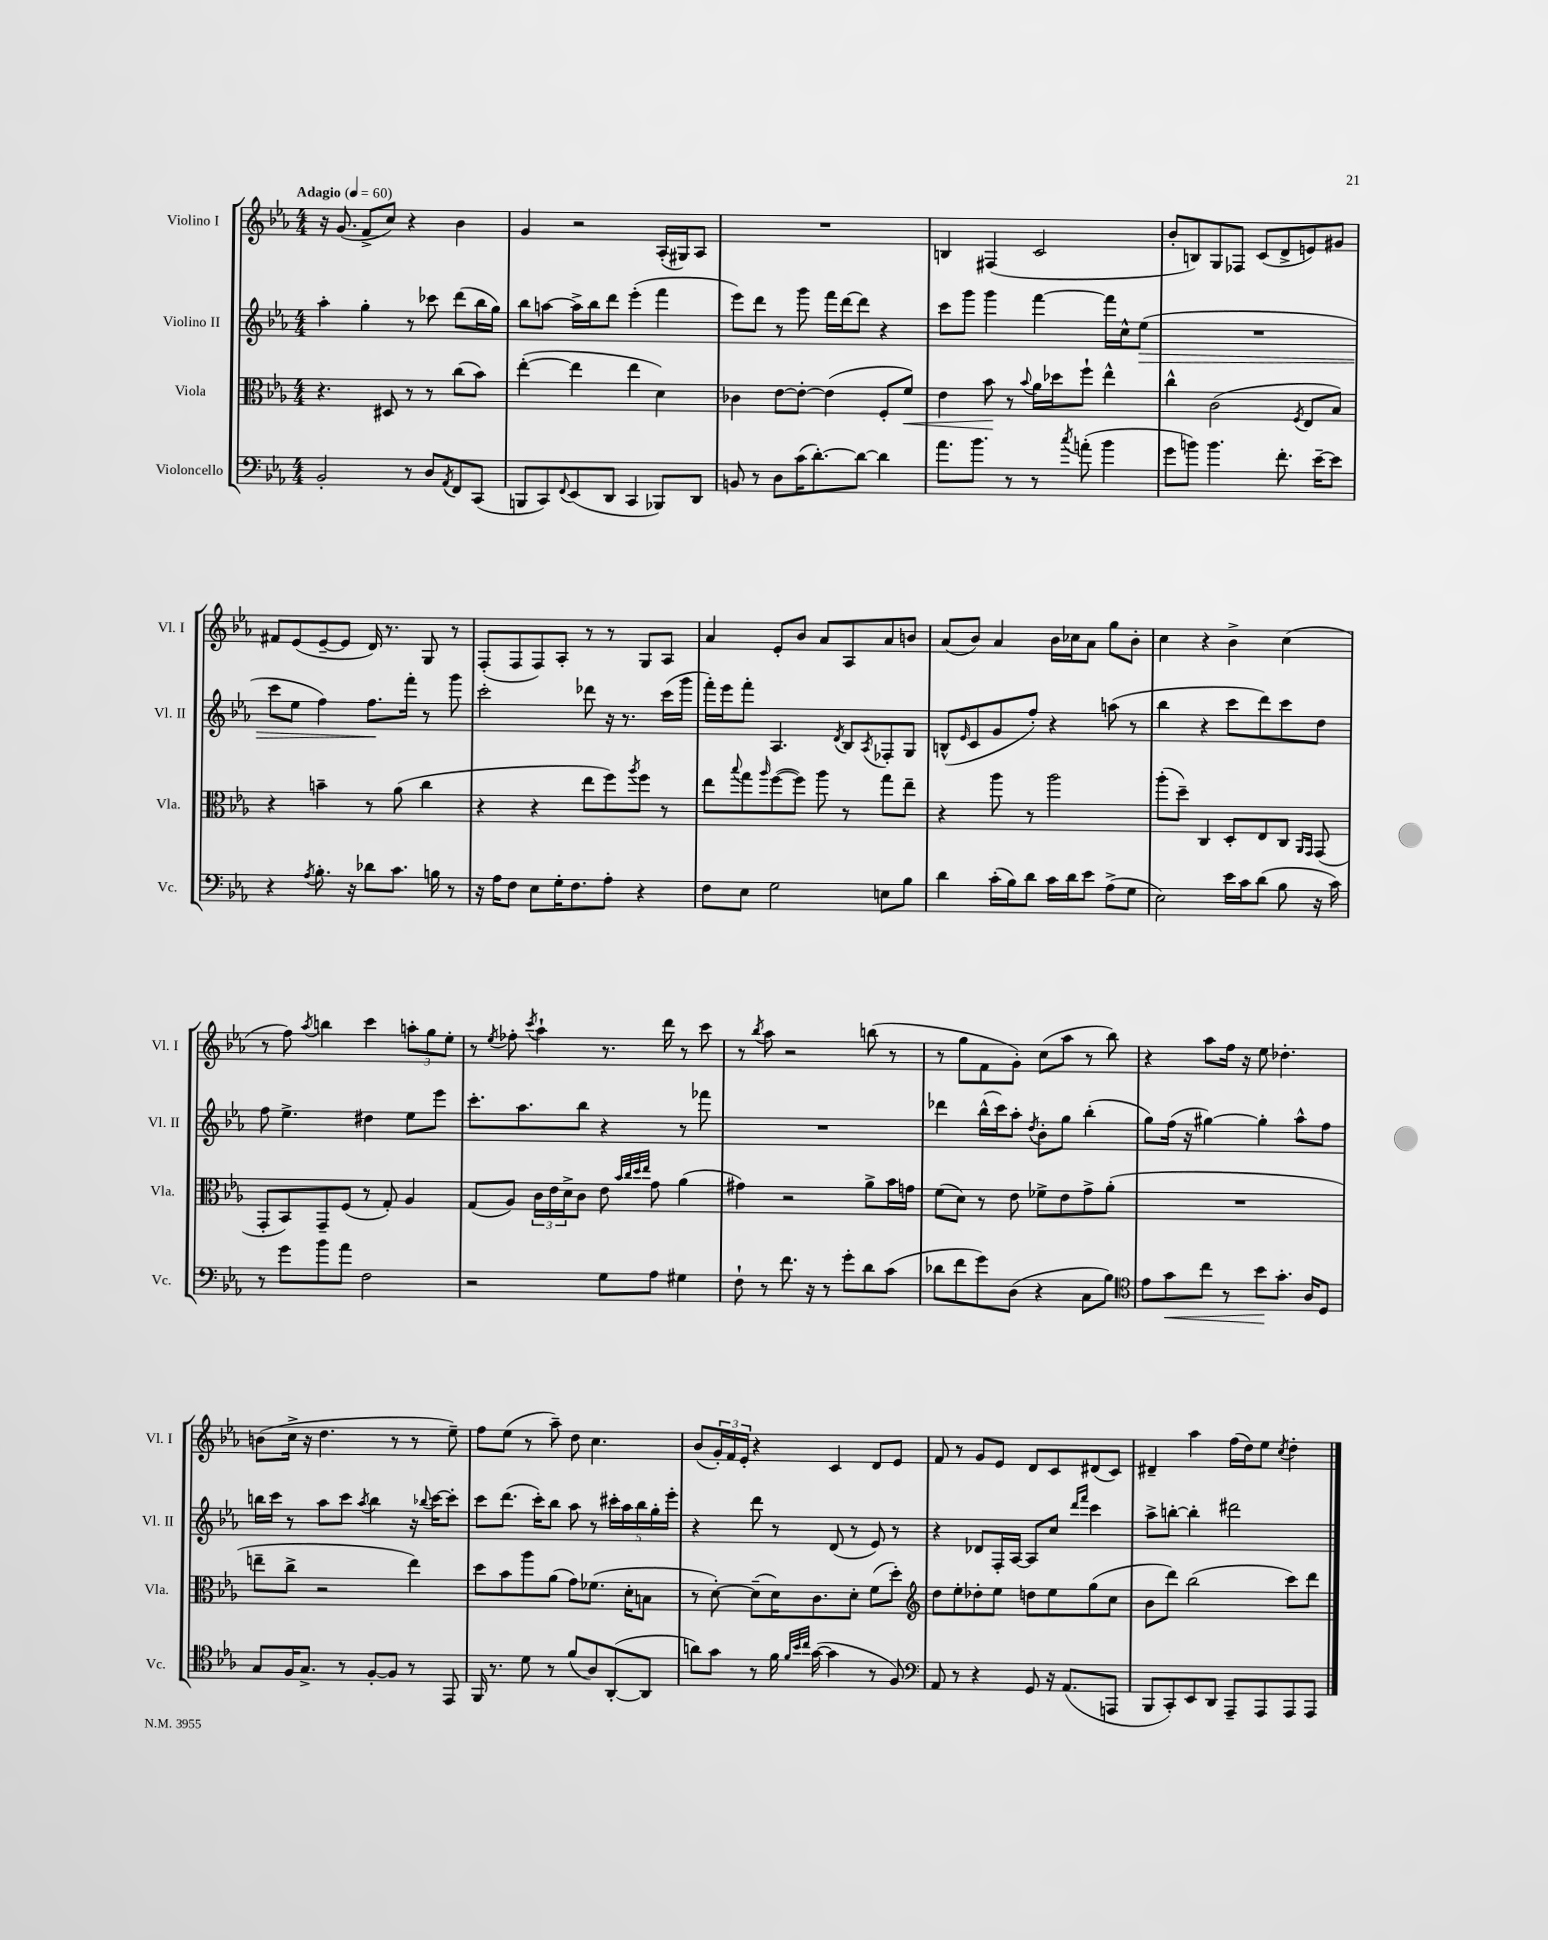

**kern	**dynam	**kern	**dynam	**kern	**dynam	**kern
*part4	*part4	*part3	*part3	*part2	*part2	*part1
*staff4	*staff4	*staff3	*staff3	*staff2	*staff2	*staff1
*I"Violoncello	*	*I"Viola	*	*I"Violino II	*	*I"Violino I
*I'Vc.	*	*I'Vla.	*	*I'Vl. II	*	*I'Vl. I
*clefF4	*	*clefC3	*	*clefG2	*	*clefG2
*k[b-e-a-]	*	*k[b-e-a-]	*	*k[b-e-a-]	*	*k[b-e-a-]
*M4/4	*	*M4/4	*	*M4/4	*	*M4/4
*MM60	*	*MM60	*	*MM60	*	*MM60
=1	=1	=1	=1	=1	=1	=1
!	!	!	!	!	!	!LO:TX:a:B:t=Adagio
2BB-'/	.	4.r	.	4aa-'\	.	16r
.	.	.	.	.	.	(8.g/
.	.	.	.	4gg'\	.	8f^/L
.	.	8D#X/	.	.	.	8cc/J)
8r	.	8r	.	8r	.	4r
8D/L	.	8r	.	8ccc-X\	.	.
8qAA-/	.	.	.	.	.	.
8FF/	.	(8cc\L	.	(8ddd\L	.	4b-\
(8CC/J	.	8b-\J)	.	16bb-\L	.	.
.	.	.	.	16gg\JJ)	.	.
=2	=2	=2	=2	=2	=2	=2
8BBBn/L	.	([4ee-'\	.	8bb-\L	.	4g/
8CC/)	.	.	.	[8aan\J	.	.
8qqFF/	.	.	.	.	.	.
(8EE-/	.	4ee-\]	.	16aa^\LL]	.	2r
.	.	.	.	16bb-\J	.	.
8DD/J	.	.	.	8ddd\J	.	.
4CC/	.	4ee-\	.	(4eee-'\	.	.
8BBB-X/L)	.	4d\)	.	4fff\	.	(16A-'/LL
.	.	.	.	.	.	16G#X/J)
8DD/J	.	.	.	.	.	8A-/J
=3	=3	=3	=3	=3	=3	=3
8BBn/	.	4c-X\	.	8eee-\L)	.	1r
8r	.	.	.	8ddd\J	.	.
8D\L	.	[8e-\L	.	8r	.	.
(16c\K	.	8e-'\J_	.	8ggg\	.	.
[8.d'\)	.	.	.	.	.	.
.	.	(4e-\]	.	16fff\LL	.	.
.	.	.	.	[16ddd\J	.	.
8d\J_	.	.	.	8ddd\J]	.	.
4d\]	.	8F'/L	.	4r	.	.
!	!	!	!LO:HP:b	!	!	!
.	.	8f/J)	<	.	.	.
=4	=4	=4	=4	=4	=4	=4
8.a-\L	.	4e-\	.	8ccc\L	.	4Bn/
.	.	.	.	8ggg\J	.	.
8.b-\J	.	.	.	.	.	.
.	.	8b-\	.	4ggg\	.	(4F#X/
8r	.	8r	[	.	.	.
.	.	8qqb-/	.	.	.	.
8r	.	16a-\LL	.	[4fff\	.	2c/
.	.	16dd-X\J	.	.	.	.
8qcc/	.	.	.	.	.	.
(8an'\	.	8ff`\J	.	.	.	.
4b-\	.	4ee-^^\	.	16fff\LL]	.	.
.	.	.	.	16cc^^\J	.	.
!	!	!	!	!	!LO:HP:b	!
.	.	.	.	(8ee-\J	>	.
=5	=5	=5	=5	=5	=5	=5
8g\L	.	4cc^^\	.	1r	.	8b-'/L
8bn\J)	.	.	.	.	.	8Bn/)
4.b\	.	(2c\	.	.	.	8G/
.	.	.	.	.	.	8F-X/J
.	.	.	.	.	.	(8c/L
8.f'\	.	.	.	.	.	8d^/
.	.	8qF/	.	.	.	.
.	.	8E-/L	.	.	.	8en/)
[16e-~\KL	.	.	.	.	.	.
8e-\J]	.	8B-/J)	.	.	.	8g#X/J
!!LO:LB:g=z
=6	=6	=6	=6	=6	=6	=6
4r	.	4r	.	8ccc\L	.	8f#X/L
.	.	.	.	8ee-\J	.	(8e-/
8qA-/	.	.	.	.	.	.
8.B-'\	.	4bn~\	.	4ff\)	.	[8e-~/
.	.	.	.	.	.	8e-/J]
16r	.	.	.	.	.	.
8d-X\L	.	8r	.	8.ff\L	.	16d/)
.	.	.	.	.	.	8.r
8.c\J	.	(8a-\	.	.	.	.
.	.	.	.	16fff'\Jk	]	.
.	.	4cc\	.	8r	.	8G/
16Bn\	.	.	.	.	.	.
8r	.	.	.	8ggg\	.	8r
=7	=7	=7	=7	=7	=7	=7
16r	.	4r	.	2ccc'\	.	(8F'/L
16A-\KL	.	.	.	.	.	.
8F\J	.	.	.	.	.	8F/
8E-\L	.	4r	.	.	.	8F/)
16G'\K	.	.	.	.	.	8A-'/J
8.F\	.	.	.	.	.	.
.	.	8ee-\L	.	8ddd-X\	.	8r
8A-'\J	.	8ff\)	.	16r	.	8r
.	.	.	.	8.r	.	.
.	.	8qaa-/	.	.	.	.
4r	.	8ff\J	.	.	.	8G/L
.	.	8r	.	(16ccc\LL	.	8A-/J
.	.	.	.	16ggg\JJ	.	.
=8	=8	=8	=8	=8	=8	=8
8F\L	.	8ee-\L	.	16fff'\LL)	.	4a-/
.	.	.	.	16eee-\J	.	.
.	.	8qqbb-/	.	.	.	.
8E-\J	.	8gg\	.	8fff'\J	.	.
.	.	16qqaa-/	.	.	.	.
2G\	.	([8ff\	.	4.A-/	.	8e-'/L
.	.	8ff\J])	.	.	.	8b-/J
.	.	8aa-\	.	.	.	8a-/L
.	.	.	.	8qd/	.	.
.	.	8r	.	8B-/L	.	8A-/
.	.	.	.	8qA-/	.	.
8En\L	.	8gg\L	.	8F-X'/	.	8a-/
8B-\J	.	8ee-~\J	.	8G/J	.	8bn/J
=9	=9	=9	=9	=9	=9	=9
4d\	.	4r	.	(8Bn^^/L	.	(8a-/L
.	.	.	.	16qqe-/	.	.
.	.	.	.	8c/	.	8b-/J)
(16c'\LL	.	8aa-\	.	8g/	.	4a-/
16B-\J)	.	.	.	.	.	.
8d\J	.	8r	.	8ff'/J)	.	.
16c\LL	.	2aa-\	.	4r	.	16b-\LL
16d\J	.	.	.	.	.	16cc-X\J
8e-\J	.	.	.	.	.	8a-\J
(8A-^\L	.	.	.	(8aan\	.	8gg\L
8G\J	.	.	.	8r	.	8b-'\J
=10	=10	=10	=10	=10	=10	=10
2E-\)	.	(8aa-'\L	.	4bb-\	.	4cc\
.	.	8dd~\J)	.	.	.	.
.	.	4C/	.	4r	.	4r
16e-\LL	.	8D'/L	.	8ccc\L	.	4b-^\
16c\J	.	.	.	.	.	.
(8d\J	.	8E-/	.	8ddd\)	.	.
8B-\	.	8C/J	.	8ccc\	.	(4cc\
.	.	16qqAA-/LL	.	.	.	.
.	.	16qqGG/JJ	.	.	.	.
16r	.	(8GG/	.	8dd\J	.	.
16c\)	.	.	.	.	.	.
!!LO:LB:g=z
=11	=11	=11	=11	=11	=11	=11
8r	.	8GG'/L	.	8ff\	.	8r
8g\L	.	8BB-/)	.	4.ee-^\	.	8ff\)
.	.	.	.	.	.	8qaa-/
8b-\	.	8GG~/	.	.	.	4bbn\
8a-\J	.	(8F/J	.	.	.	.
2F\	.	8r	.	4dd#X\	.	4ccc\
.	.	8G'/)	.	.	.	.
.	.	4A-/	.	8ee-\L	.	12aan'\L
.	.	.	.	.	.	12gg\
.	.	.	.	8eee-\J	.	.
.	.	.	.	.	.	12ee-'\J
=12	=12	=12	=12	=12	=12	=12
2r	.	(8G/L	.	8.ccc'\L	.	8r
.	.	.	.	.	.	8qee-/
.	.	8A-/J)	.	.	.	8ff-X'\
.	.	.	.	8.aa-\	.	.
.	.	.	.	.	.	8qccc/
.	.	24c\LL	.	.	.	4aa-`\
.	.	24e-\	.	.	.	.
.	.	24d^\J	.	.	.	.
.	.	8c\J	.	8bb-\J	.	.
8G\L	.	8e-\	.	4r	.	8.r
.	.	32qqb-/LLL	.	.	.	.
.	.	32qqcc/	.	.	.	.
.	.	32qqdd/	.	.	.	.
.	.	32qqee-/JJJ	.	.	.	.
8A-\J	.	8g\	.	.	.	.
.	.	.	.	.	.	16ddd\
4G#X\	.	(4a-\	.	8r	.	8r
.	.	.	.	8fff-X\	.	8ccc\
=13	=13	=13	=13	=13	=13	=13
8F`\	.	4g#X\)	.	1r	.	8r
.	.	.	.	.	.	8qbb-/
8r	.	.	.	.	.	8aa-\
8.f\	.	2r	.	.	.	2r
16r	.	.	.	.	.	.
8r	.	.	.	.	.	.
8g'\L	.	.	.	.	.	.
8d\	.	8a-^\L	.	.	.	(8bbn\
(8c\J	.	16b-\L	.	.	.	8r
.	.	16gn\JJ	.	.	.	.
=14	=14	=14	=14	=14	=14	=14
8d-X\L	.	(8f\L	.	4ddd-X\	.	8r
8f\	.	8d\J)	.	.	.	8gg\L
8g\)	.	8r	.	(16bb-^^\LL	.	8f\
.	.	.	.	16ccc\J)	.	.
(8D\J	.	8e-\	.	8aa-'\J	.	8g'\J)
.	.	.	.	8qdd/	.	.
4r	.	8f-X^\L	.	8b-'\L	.	(8cc\L
.	.	8e-\	.	8gg\J	.	8aa-\J
8C\L	.	8g^\	.	(4bb-'\	.	8r
8B-\J)	.	(8a-'\J	.	.	.	8bb-\)
=15	=15	=15	=15	=15	=15	=15
*clefC4	*	*	*	*	*	*
8e-\L	.	1r	.	8gg\L)	.	4r
!	!LO:HP:b	!	!	!	!	!
8g\	<	.	.	(16ff\Jk	.	.
.	.	.	.	16r	.	.
8cc\J	.	.	.	[4gg#X\)	.	8aa-\L
8r	.	.	.	.	.	16ff\Jk
.	.	.	.	.	.	16r
8b-\L	.	.	.	4gg#'\]	.	8ee-\
8.g'\J	[	.	.	.	.	4.dd-X'\
.	.	.	.	8aa-^^\L	.	.
16A-/KL	.	.	.	.	.	.
8D/J	.	.	.	8ff\J	.	.
!!LO:LB:g=z
=16	=16	=16	=16	=16	=16	=16
8G/L	.	8een~\L	.	16bbn\LL	.	(8bn\L
.	.	.	.	16ccc\JJ	.	.
16F/K	.	8cc^\J	.	8r	.	16cc^\Jk
8.G^/J	.	.	.	.	.	16r
.	.	2r	.	8aa-\L	.	4.dd\
8r	.	.	.	8ccc\J	.	.
.	.	.	.	8qaa-/	.	.
[8F'/L	.	.	.	4bb\	.	.
8F/J]	.	.	.	.	.	8r
8r	.	4ee\)	.	16r	.	8r
.	.	.	.	8qqbb-X/	.	.
.	.	.	.	[16ccc\KL	.	.
8EE-/	.	.	.	8ccc'\J]	.	8ee-~\)
=17	=17	=17	=17	=17	=17	=17
16FF/	.	8dd\L	.	8ccc\L	.	8ff\L
8.r	.	.	.	.	.	.
.	.	8b-\	.	(8.ddd\J	.	(8ee-\J
8d\	.	8aa-\	.	.	.	8r
.	.	.	.	16ccc'\KL)	.	.
8r	.	(8a-\J	.	8bb-\J	.	8aa-~\)
(8f/L	.	8g\L)	.	8aa-\	.	8dd\
8A-/)	.	(8.f-X\J	.	8r	.	4.cc\
([8AA-'/	.	.	.	20ccc#X'\LL	.	.
.	.	.	.	20aa-\	.	.
.	.	16d'\KL	.	.	.	.
.	.	.	.	20bb-\	.	.
8AA-/J]	.	8Bn\J	.	.	.	.
.	.	.	.	20gg'\	.	.
.	.	.	.	20eee-'\JJ	.	.
=18	=18	=18	=18	=18	=18	=18
8an\L)	.	8r	.	4r	.	(8b-/L
8g\J	.	[8d'\)	.	.	.	24g'/L)
.	.	.	.	.	.	24f/
.	.	.	.	.	.	24e-'/JJ
8r	.	(8d~\L]	.	8ddd\	.	4r
16f\	.	16d\K)	.	8r	.	.
32qqf/LLL	.	.	.	.	.	.
32qqb-/	.	.	.	.	.	.
32qqcc/JJJ	.	.	.	.	.	.
([16g\	.	8.c\	.	.	.	.
4g\]	.	.	.	(8d/	.	4c/
.	.	8d'\J	.	8r	.	.
8r	.	(8f\L	.	8e-/)	.	8d/L
8F/)	.	8dd'\J)	.	8r	.	8e-/J
=19	=19	=19	=19	=19	=19	=19
*clefF4	*	*clefG2	*	*	*	*
8AA-/	.	8dd\L	.	4r	.	8f/
8r	.	8ee-'\	.	.	.	8r
4r	.	8dd-X'\	.	8d-X/L	.	8g/L
.	.	8ee-\J	.	16F'/L	.	8e-/J
.	.	.	.	[16A-/JJ	.	.
8GG/	.	8ddn\L	.	8A-/L]	.	8d/L
16r	.	8ee-\	.	8cc/J	.	8c/
(8.AA-/L	.	.	.	.	.	.
.	.	.	.	16qqddd/LL	.	.
.	.	.	.	16qqfff/JJ	.	.
.	.	(8gg\	.	4ccc\	.	(8d#X/
8AAAn/J	.	8cc\J	.	.	.	8c/J)
=20	=20	=20	=20	=20	=20	=20
8BBB-/L	.	8b-\L	.	8aa-^\L	.	4d#X~/
8CC'/)	.	8ddd\J)	.	[8bbn'\J	.	.
8EE-/	.	(2bb-\	.	4bb'\]	.	4aa-\
8DD/J	.	.	.	.	.	.
8AAA-~/L	.	.	.	2ddd#X\	.	(16ff\LL
.	.	.	.	.	.	16dd\J)
8AAA-/	.	.	.	.	.	8ee-\J
.	.	.	.	.	.	8qcc/
8AAA-/	.	8ccc\L)	.	.	.	4dd'\
8AAA-/J	.	8ddd\J	.	.	.	.
==	==	==	==	==	==	==
*-	*-	*-	*-	*-	*-	*-
